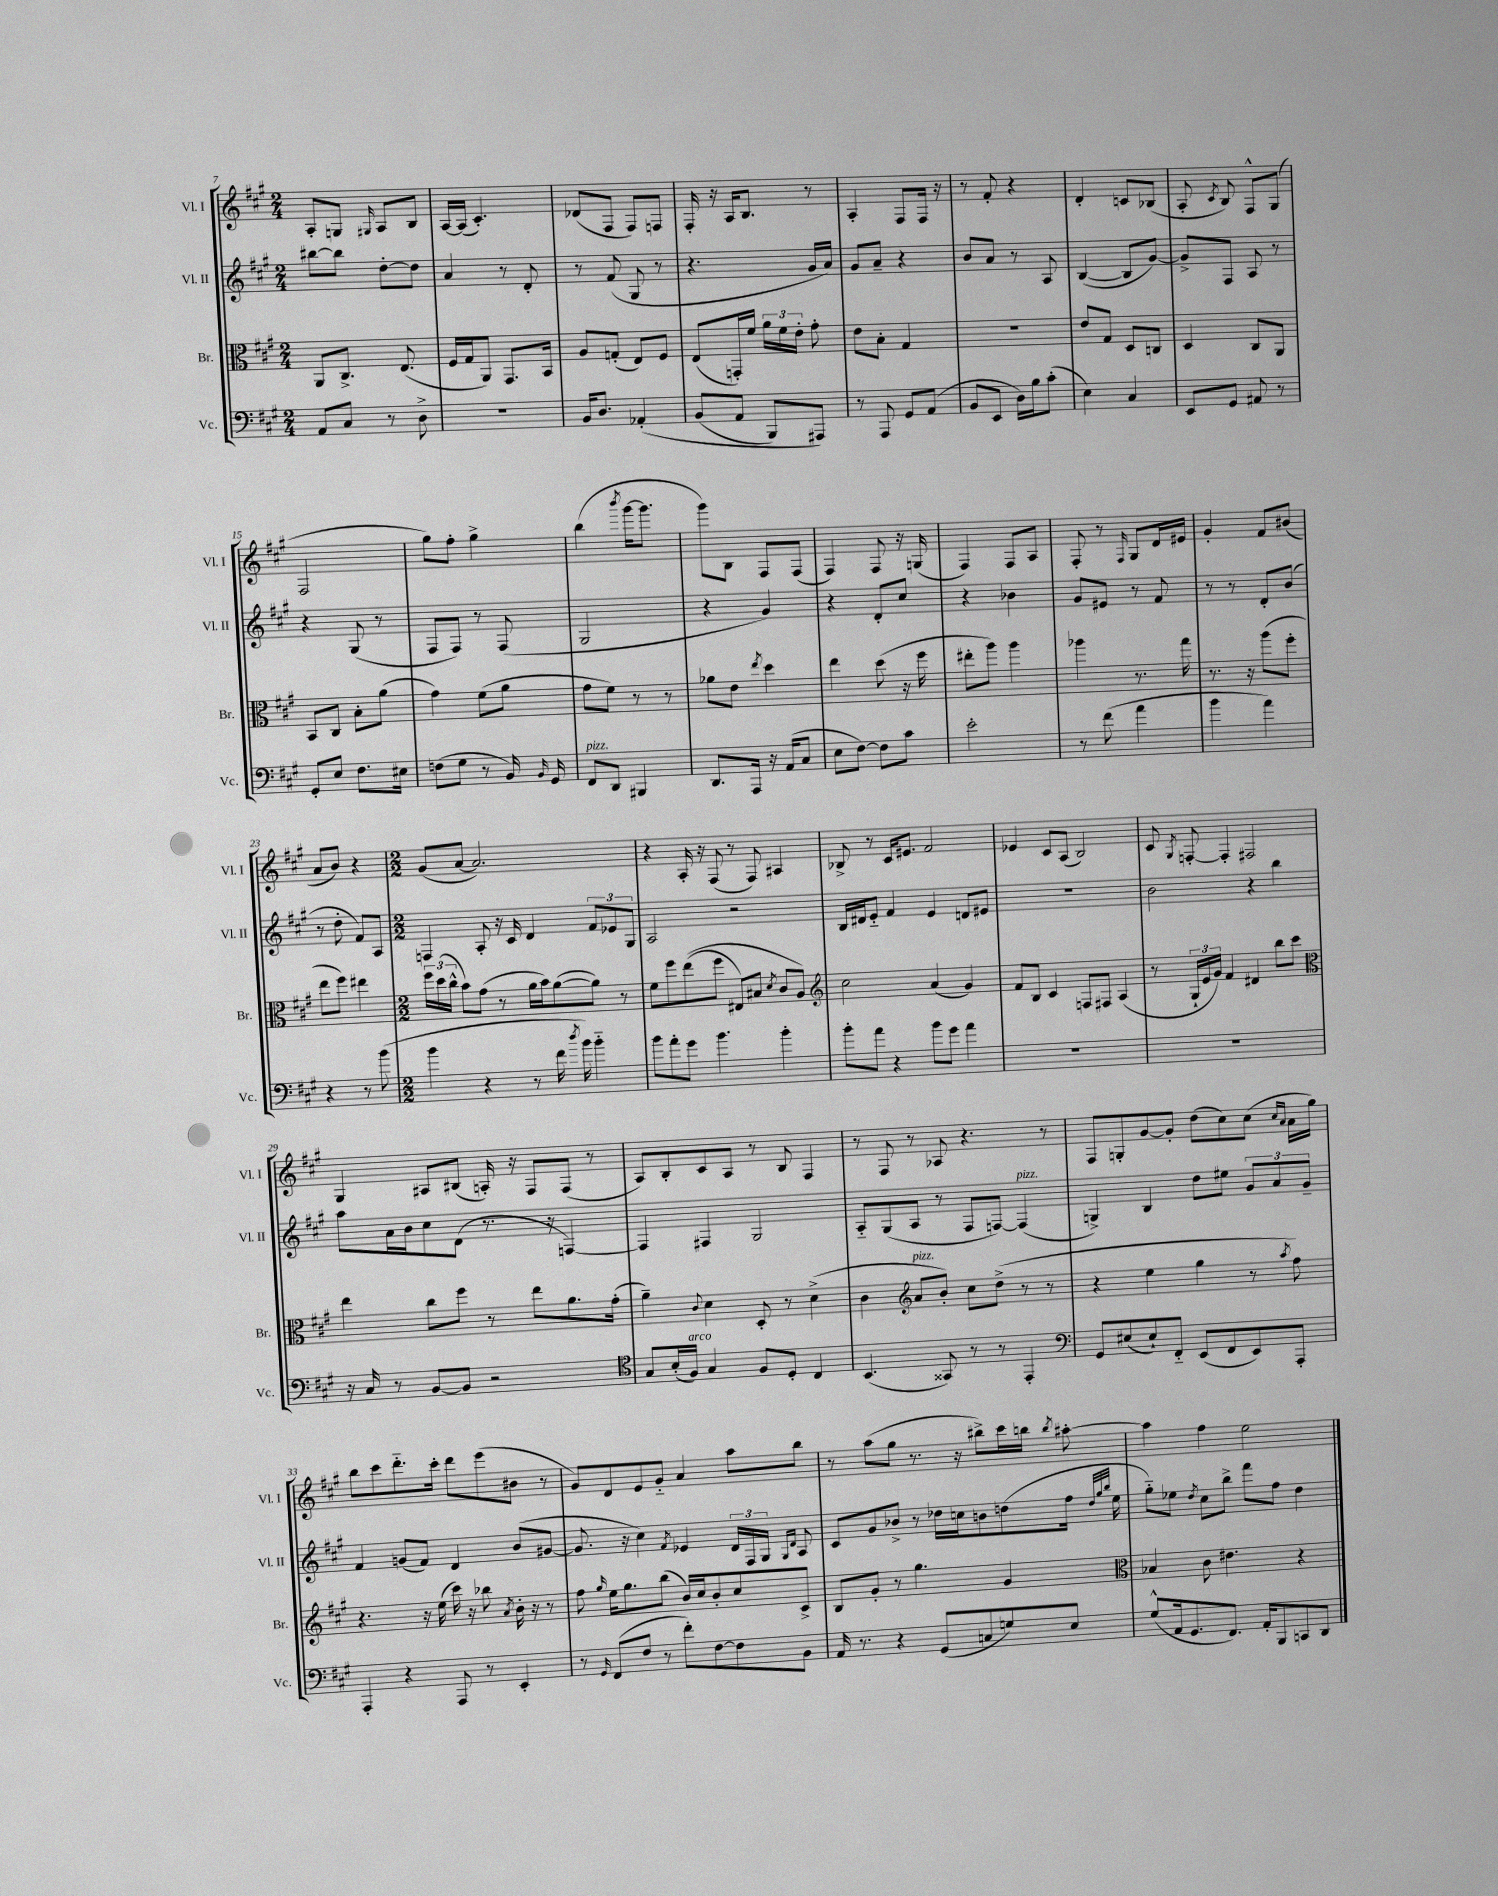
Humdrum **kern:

**kern	**kern	**kern	**kern
*staff4	*staff3	*staff2	*staff1
*clefF4	*clefC3	*clefG2	*clefG2
*k[f#c#g#]	*k[f#c#g#]	*k[f#c#g#]	*k[f#c#g#]
*M2/4	*M2/4	*M2/4	*M2/4
8AA	8AA	[8bb#	8A'
8C#	8.C#^	8bb#]	8G
.	.	.	16qqG#
8r	.	[8dd'	8A
.	(8.E	.	.
8D^	.	8dd]	8B
=	=	=	=
2r	16F#	4a	[16A
.	16G#	.	(16A]
.	8AA)	.	4.c#')
.	8.GG#	8r	.
.	.	8d'	.
.	16BB	.	.
=	=	=	=
16BB	8A	8r	(8d-
8.D	.	.	.
.	(8G'	(8f#	8F#
&(4AA-'	8E)	8G#	8F#)
.	8F#	8r	8F
=	=	=	=
(8BB	(8E	4.r	16F#'
.	.	.	16r
8AA	16GG')	.	16A
.	16f#	.	8.B
8BBB)	24a	.	.
.	24f#	.	.
.	24e'	.	.
8AAA#&)	8g#'	16g#	8r
.	.	16a)	.
=	=	=	=
8r	8e	8g#	4A'
8AAA	8B'	8a~	.
8GG#	4G#	4r	8F#
(8AA	.	.	16F#
.	.	.	16r
=	=	=	=
8BB	2r	8b	8r
8EE	.	8a	8f#'
16D)	.	8r	4r
16B	.	.	.
(8c#'	.	8A	.
=	=	=	=
4E)	8e	([4B	4d'
.	8G#	.	.
4C#	8D	8B]	8c
.	8C	[8g#)	(8B-
=	=	=	=
8EE	4D	8g#^]	8A'
.	.	.	8qc#
8GG#	.	8F#	8B)
8AA#	8C#	8A	8F#^^
8r	8AA	8r	(8G#
=	=	=	=
8GG#'	8BB	4r	2F#
8E	8C#	.	.
8.F#	8B'	(8G#	.
.	(8a	8r	.
16E#	.	.	.
=	=	=	=
(8F	4g#)	8F#	8gg#)
8G#	.	8F#)	8ff#'
8r	(8f#	8r	4gg#^
16BB)	8a	(8F#	.
16qqBB	.	.	.
16GG#	.	.	.
=	=	=	=
8FF#	8g#	2G#	(4bb
8DD	8f#)	.	.
.	.	.	8qbbb
4BBB#	8r	.	[16ggg#
.	.	.	8.ggg#]
.	8r	.	.
=	=	=	=
8.DD	8a-	4r	8ggg#)
.	8e	.	8B
16AAA	.	.	.
.	8qee	.	.
16r	4dd	4g#)	8F#
(16AA	.	.	.
8C#	.	.	(8F#
=	=	=	=
8E	4ee	4r	4F#)
[8F#)	.	.	.
8F#]	(8dd	8d'	8F#
8c#	16r	8cc#	16r
.	16ff#	.	(16G
=	=	=	=
2e'	8ee#'	4r	4F#)
.	8aa)	.	.
.	4aa	4b-	8F#
.	.	.	8A
=	=	=	=
8r	4aa-	8g#	8F#'
(8f#	.	8e#	8r
.	.	.	16qqF#
4a	8.r	8r	8G#
.	.	8f#	16d
.	16gg#	.	16e#
=	=	=	=
4b	8.r	8r	4g#'
.	.	8r	.
.	16r	.	.
4a)	(8aa	8d'	8f#
.	8ff#'	(8b	(8b#
=	=	=	=
4r	8ee	8r	8a
.	8ff#)	8dd'	8b)
8r	4ee#	8f#)	4r
(8b	.	8A	.
=	=	=	=
*M2/2	*M2/2	*M2/2	*M2/2
4b	24ff#	4F	(8g#
.	(24dd	.	.
.	24cc#^^	.	.
.	8b)	.	[8a
4r	(8g#	8A'	2.a])
.	8r	16r	.
.	.	16c#	.
8r	16a	4d	.
.	16b)	.	.
16f#	([8a	.	.
8qdd	.	.	.
16b)	.	.	.
4b'~	8a])	12f#	.
.	.	12e-	.
.	8r	.	.
.	.	12G#	.
=	=	=	=
8b	8f#	2A	4r
8a'	8ff#	.	.
8g#	&((8ee	.	16A'
.	.	.	16r
4.b	8ff#	.	(8F#
.	8E#)	2r	8r
.	8B#	.	8F#)
.	8qd	.	.
4b'	8c#	.	4A#
.	8A&)	.	.
=	=	=	=
*	*clefG2	*	*
8b'	2cc#	16B	8B-^
.	.	16d#	.
8a	.	8e'~	8r
4r	.	4f#	16c#
.	.	.	8.e#
8b	(4a	4e	2f#
8g#	.	.	.
4a	4g#)	8d	.
.	.	8e#	.
=	=	=	=
1r	8f#	1r	4e-
.	8B	.	.
.	4c#	.	8c#
.	.	.	(8A
.	8F	.	2B)
.	8F#	.	.
.	(4A	.	.
=	=	=	=
1r	8r	2b	8c#
.	.	.	8qG#
.	24G#`	.	[8F'
.	24e	.	.
.	24g#)	.	.
.	4f#	.	4F']
.	4d#	4r	2F#
.	8bb	4bb	.
.	8ccc#	.	.
=	=	=	=
*	*clefC3	*	*
16r	4ee	8aa	4G#
16C#	.	.	.
8r	.	16a	.
.	.	16b	.
[8BB	8cc#	8cc#	8A#
8BB]	8ff#	(8d	(8B#
2r	8r	8.r	16A')
.	.	.	16r
.	8ee	.	8F#
.	.	16r	.
.	8.a	[4F)	(8F#
.	.	.	8r
.	(16g#'	.	.
=	=	=	=
*clefC4	*	*	*
8G#	4a~)	4F]	8A)
(16B'	.	.	8B'
16F#)	.	.	.
.	8qqc#	.	.
4G#	4d	4F#	8c#
.	.	.	8A
8F#	8D'	2G#	8r
8D'	8r	.	8B
4C#	(4d^	.	4F#
=	=	=	=
(4.BB	4c#	8A'~	8r
.	.	(8G#	8F#
*	*clefG2	*	*
.	8a	8A	8r
8GG##)	8b')	8r	8A-
8r	8cc#	8F#	4.r
8r	(8dd^	[8F)	.
4EE'	8r	(4F]	.
.	8r	.	8r
=	=	=	=
*clefF4	*	*	*
8GG#	4r	4G^)	8F#
(8E#	.	.	8G'
8E#`)	4ee	4B	[8g#
8FF#'~	.	.	8g#']
(8EE	4gg#	8dd	(8dd
8FF#	.	8ee#	8cc#)
8EE)	8r	12g#	(8cc#
.	.	12a	.
.	.	.	16qqcc#
.	8qaa	.	16qqa
8AAA'	8ff#)	.	16a
.	.	12g#~	.
.	.	.	16gg#)
=	=	=	=
4AAA'	4.r	4f#	8bb
.	.	.	8ccc#
4r	.	(8g	8.ddd'~
.	16r	8f#)	.
.	(16ee	.	16ccc#'
8AAA	16ccc#)	4d	8ddd
.	16r	.	.
8r	8bb-	.	(8eee
.	8qa	.	.
4EE'	16b'	(8b	8b#
.	16r	.	.
.	8r	[8g#	8r
=	=	=	=
8r	8ff#	8.g#]	8g#)
16qqGG#	16qqgg#	.	.
(8FF#	16ee	.	8d
.	8.gg#	16r	.
8F#	.	4cc#)	8e
8r	(8bb	.	8g#'~
.	.	8qf#	.
8f#')	16b)	4e-	4a
.	16cc#	.	.
[8F#	8b'	.	.
8F#]	8cc#	24d	8aa
.	.	24F#	.
.	.	24G#	.
.	.	16qqG#	.
.	.	16qqd	.
8BB	8c#^	8A	8bb
=	=	=	=
16AA	8B	8c#	8r
8.r	.	.	.
.	8g#'	8g#	(8aa
4r	8r	8b-^	8gg#
.	4.gg#	8r	8.r
(8GG#	.	16dd-	.
.	.	16cc	16r
8C	.	8b	8bb#^)
8G)	4g#	(8dd	16ccc#
.	.	.	16bb
.	.	.	8qbb
8E	.	16ff#	[8aa#'
.	.	32qqdd	.
.	.	32qqgg#	.
.	.	32qqbb	.
.	.	16ee	.
=	=	=	=
*	*clefC3	*	*
(8G#^^	4B-	8gg#'~)	4aa#]
16AA	.	8ee-	.
8.GG#	.	.	.
.	.	8qdd	.
.	8c#	8cc#	4ff#
8.FF#)	4.e#	8bb^	.
.	.	8fff#	2ee
16AA'	.	.	.
8BBB	.	8ff#	.
8CC	4r	4dd	.
8DD	.	.	.
==	==	==	==
*-	*-	*-	*-
